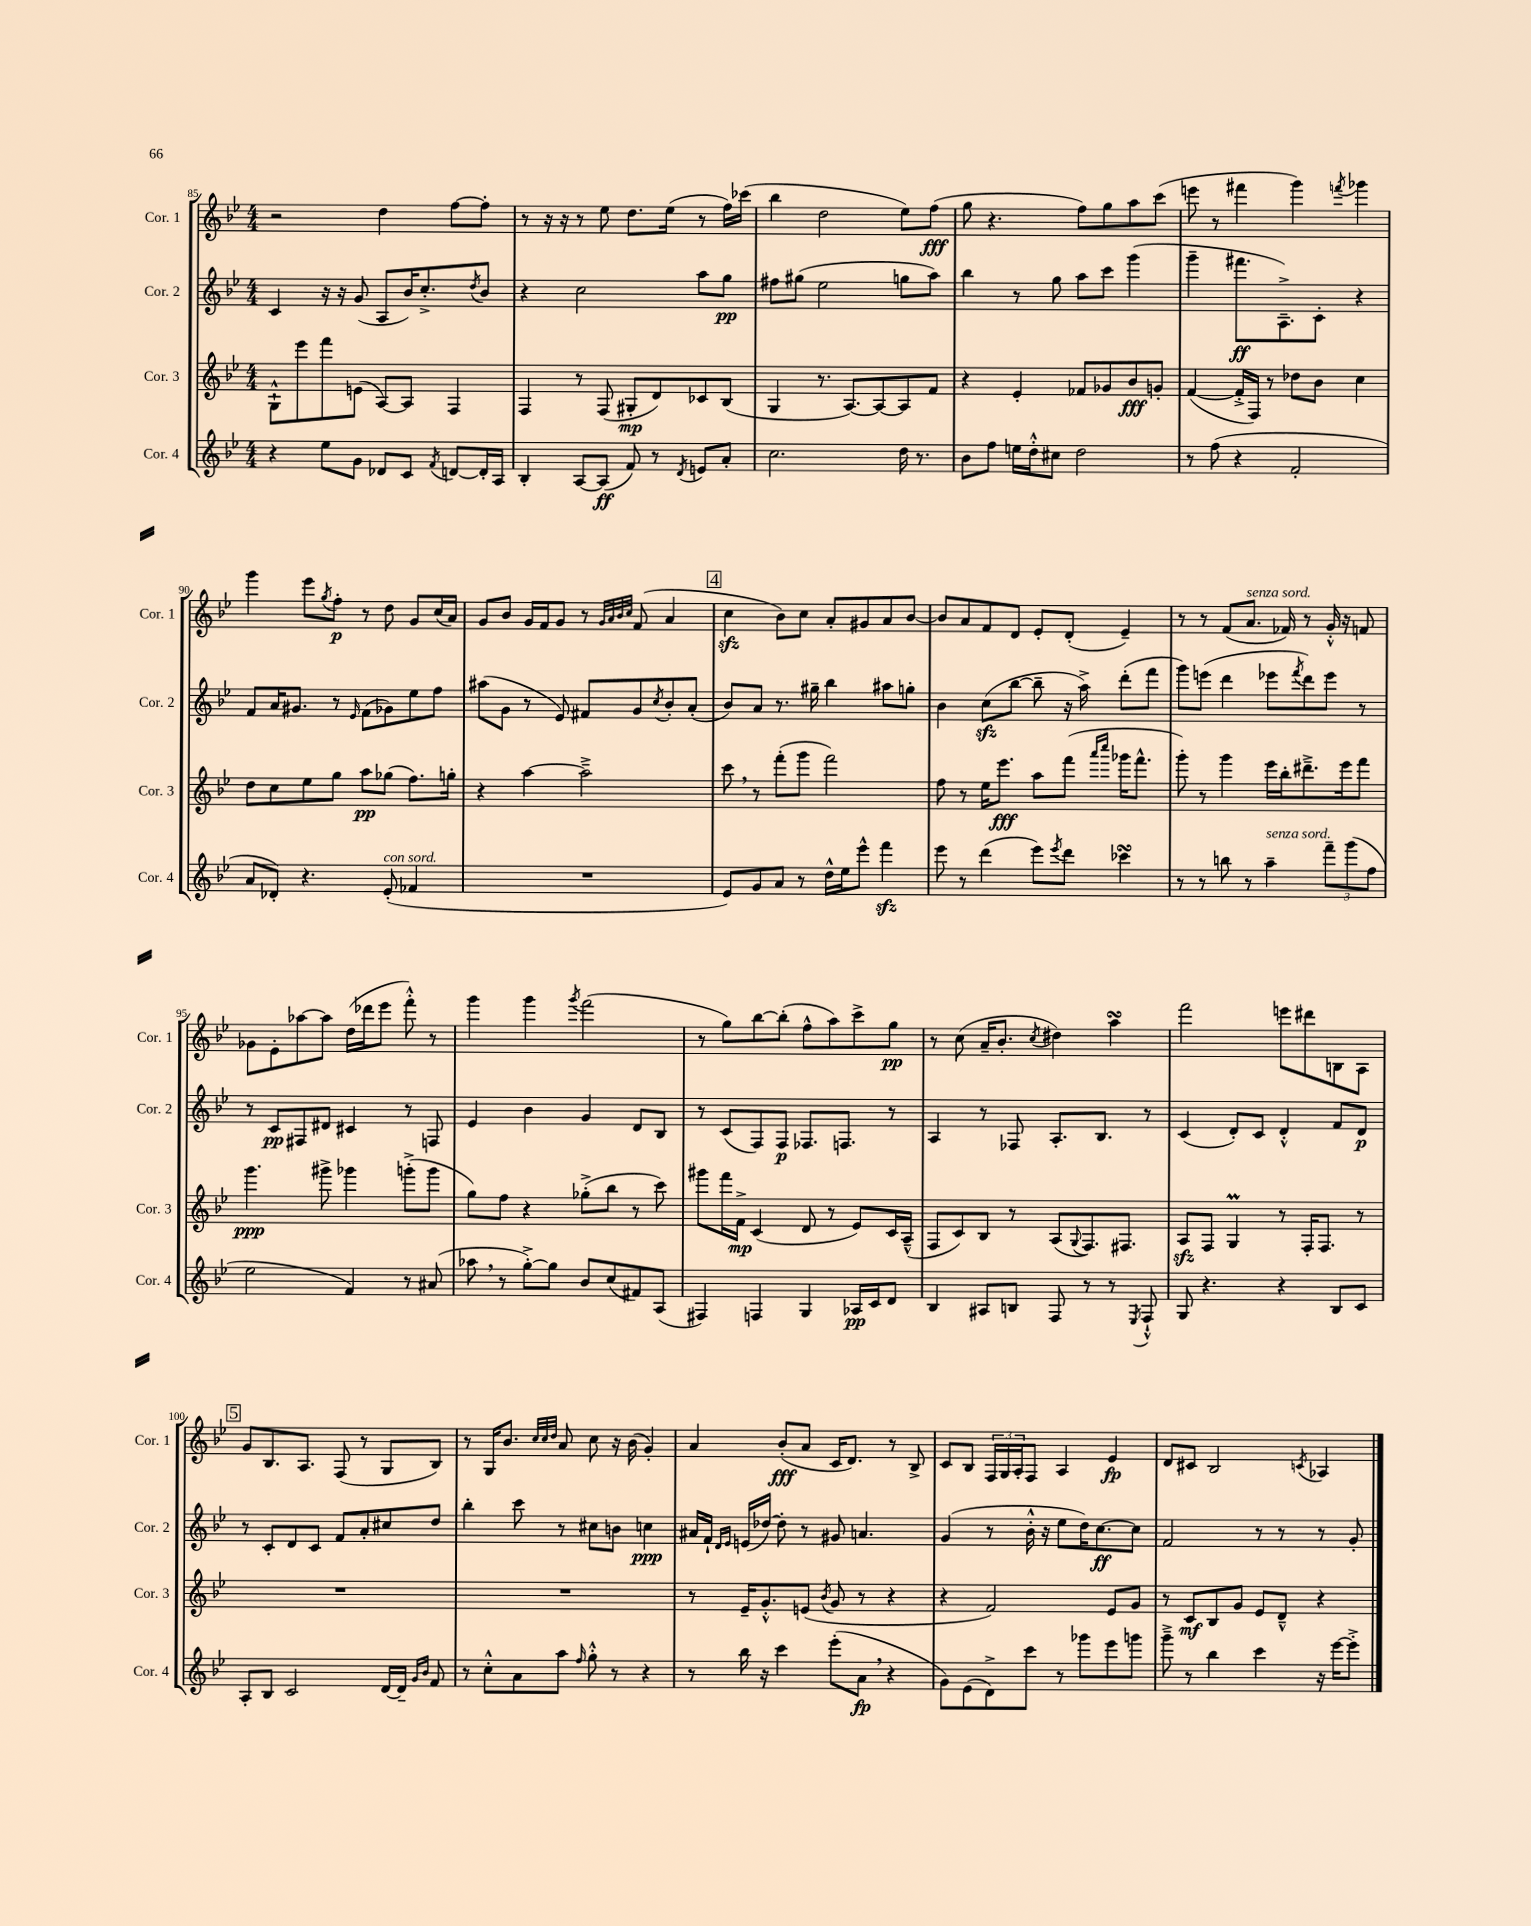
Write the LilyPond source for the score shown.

<<
\new StaffGroup <<
\new Staff = "s0" \with { instrumentName = "Cor. 1" shortInstrumentName = "Cor. 1" } {
    \clef treble \key bes \major \numericTimeSignature \time 4/4
    r2 d''4 f''8~ f''8-. |
    r8 r16 r16 r8 ees''8 d''8. ees''16( r8 f''16) ces'''16( |
    bes''4 d''2 ees''8) f''8\fff( |
    g''8 r4. f''8) g''8 a''8 c'''8( |
    e'''8 r8 fis'''4 g'''4) \acciaccatura { f'''8 } ges'''4 |
    g'''4 ees'''8 \acciaccatura { g''8 } f''8-.\p r8 d''8 g'8 c''16( a'16) |
    g'8 bes'8 g'16 f'16 g'8 r8 \grace { g'32 a'32 bes'32 c''32 } f'8( a'4 |
    \mark \markup { \box "4" } c''4\sfz bes'8) c''8 a'8-. gis'8 a'8 bes'8~ |
    bes'8 a'8 f'8 d'8 ees'8-. d'8-.( ees'4--) |
    r8 r8 f'8( a'8.^\markup { \italic "senza sord." } fes'16) r8 g'16-.-^ r16 f'8 |
    ges'8 ees'8-. aes''8~ aes''8 d''16( des'''16 ees'''8 f'''8-.-^) r8 |
    g'''4 g'''4 \acciaccatura { g'''8 } f'''2( |
    r8 g''8) bes''8~ bes''8-.( f''8-^ a''8) c'''8-> g''8\pp |
    r8 c''8( a'16-- bes'8.-. \acciaccatura { c''8 } dis''4) a''4\turn |
    f'''2 e'''8 dis'''8 b8 a8 |
    \mark \markup { \box "5" } g'8 bes8. a8. f8( r8 g8 bes8) |
    r8 g16 bes'8. \grace { c''32 c''32 d''32 } a'8 c''8 r16 bes'16( g'4-.) |
    a'4 bes'8-.\fff( a'8 c'16 d'8.) r8 bes8-> |
    c'8 bes8 \tuplet 3/2 { f16 g16 a16-. } f8 a4 ees'4\fp |
    d'8 cis'8 bes2 \acciaccatura { c'8 } aes4 \bar "|." |
}
\new Staff = "s1" \with { instrumentName = "Cor. 2" shortInstrumentName = "Cor. 2" } {
    \clef treble \key bes \major \numericTimeSignature \time 4/4
    c'4 r16 r16 g'8( a8 bes'16) c''8.-.-> \acciaccatura { d''8 } bes'8 |
    r4 c''2 a''8 g''8\pp |
    fis''8 gis''8( ees''2 g''8 a''8) |
    bes''4 r8 g''8 a''8 c'''8 g'''4( |
    g'''4-- fis'''8.\ff a8.--->) c'8-. r4 |
    f'8 a'16 gis'8. r8 \grace { ees'16 } f'8( ges'8) ees''8 f''8 |
    ais''8( g'8 r8 ees'8) fis'8 g'8 \acciaccatura { c''8 } bes'8-. a'8-.( |
    \mark \markup { \box "4" } bes'8) a'8 r8. gis''16-- bes''4 ais''8 g''8-. |
    bes'4 c''8\sfz( bes''8~ bes''8-- r16 a''16->) d'''8-.( f'''8 |
    g'''8) e'''8( d'''4 ees'''8 \acciaccatura { f'''8 } d'''8) ees'''8 r8 |
    r8 c'8\pp fis8 dis'8 cis'4 r8 f8 |
    ees'4 bes'4 g'4 d'8 bes8 |
    r8 c'8( f8) f8\p fes8. f8. r8 |
    a4 r8 fes8 a8.-. bes8. r8 |
    c'4( d'8-.) c'8 d'4-.-^ f'8 d'8\p |
    \mark \markup { \box "5" } r8 c'8-. d'8 c'8 f'8 a'8-. cis''8 d''8 |
    bes''4-. c'''8 r8 cis''8 b'8 c''4\ppp |
    ais'16 f'16-! \grace { d'16 ees'16 } e'16( des''16~) des''8-. r8 gis'8 a'4. |
    g'4( r8 bes'16-.-^ r16 ees''8 d''16) c''8.~\ff c''8 |
    f'2 r8 r8 r8 g'8-. \bar "|." |
}
\new Staff = "s2" \with { instrumentName = "Cor. 3" shortInstrumentName = "Cor. 3" } {
    \clef treble \key bes \major \numericTimeSignature \time 4/4
    g8-!-^ ees'''8 f'''8 e'8( a8~) a8 f4 |
    f4 r8 f8( gis8-.\mp d'8) ces'8 bes8( |
    g4 r8. a8.~) a8~ a8 f'8 |
    r4 ees'4-. fes'8 ges'8 bes'8\fff g'8-. |
    f'4~( f'16-.-> f16) r8 des''8 bes'8 c''4 |
    d''8 c''8 ees''8 g''8 a''8\pp ges''8( f''8.) g''16-. |
    r4 a''4~ a''2---> |
    \mark \markup { \box "4" } c'''8 \breathe r8 f'''8-.( g'''8 f'''2) |
    f''8 r8 ees''16 ees'''8.\fff a''8 f'''8( \grace { a'''16 c''''16 } ges'''16 f'''8.-^ |
    g'''8-.) r8 g'''4 ees'''16 bes''16-. dis'''8.---> ees'''16 f'''8 |
    g'''4.\ppp gis'''8-> ges'''4 g'''8-.->( g'''8 |
    g''8) f''8 r4 ges''8-.->( bes''8 r8 c'''8) |
    gis'''8 f'''16 f'16->\mp c'4( d'8 r8 ees'8) c'16 a16---^( |
    f8 c'8) bes8 r8 a8( \appoggiatura { g8 } f8.) fis8. |
    a8\sfz f8 g4\prall r8 f16-. f8. r8 |
    \mark \markup { \box "5" } R1 |
    R1 |
    r8 ees'16-- g'8.-.-^ e'8( \acciaccatura { bes'8 } g'8 r8 r4 |
    r4 f'2) ees'8 g'8 |
    r8 c'8\mf bes8 g'8 ees'8 d'8---^ r4 \bar "|." |
}
\new Staff = "s3" \with { instrumentName = "Cor. 4" shortInstrumentName = "Cor. 4" } {
    \clef treble \key bes \major \numericTimeSignature \time 4/4
    r4 ees''8 g'8 des'8 c'8 \acciaccatura { f'8 } d'8~ d'16-. a16 |
    bes4-. a8~ a8\ff( f'8) r8 \acciaccatura { d'8 } e'8 a'8-. |
    c''2. d''16 r8. |
    bes'8 f''8 e''16 d''16-.-^ cis''8 d''2 |
    r8 f''8( r4 f'2-. |
    a'8 des'8-.) r4. ees'8-.^\markup { \italic "con sord." }( fes'4 |
    R1 |
    \mark \markup { \box "4" } ees'8) g'8 a'8 r8 d''16-^ ees''16 ees'''8-^ f'''4\sfz |
    ees'''8 r8 d'''4( ees'''8) \acciaccatura { ees'''8 } d'''8 ces'''4\turn |
    r8 r8 b''8 r8 a''4--^\markup { \italic "senza sord." } \tuplet 3/2 { f'''8-- g'''8( f''8 } |
    ees''2 f'4) r8 ais'8( |
    aes''8 \breathe r8 g''8~-.->) g''8 bes'8 c''8( fis'8) a8( |
    fis4) f4 g4 aes16\pp c'16 d'8 |
    bes4 ais8 b8 f8 r8 r8 \acciaccatura { ees8 } f8-!-^ |
    g8 r4. r4 bes8 c'8 |
    \mark \markup { \box "5" } a8-. bes8 c'2 d'16~ d'16-- \grace { g'16 bes'16 } f'8 |
    r8 c''8-.-^ a'8 a''8 \grace { f''16 } g''8-.-^ r8 r4 |
    r8 bes''16 r16 c'''4 ees'''8-.( a'8\fp \breathe r4 |
    g'8) ees'8( d'8->) c'''8 r8 ges'''8 ees'''8 g'''8 |
    g'''8---> r8 bes''4 c'''4 r16 ees'''16~ ees'''8-.-> \bar "|." |
}
>>
>>
\layout { \context { \Score currentBarNumber = #85 } }
